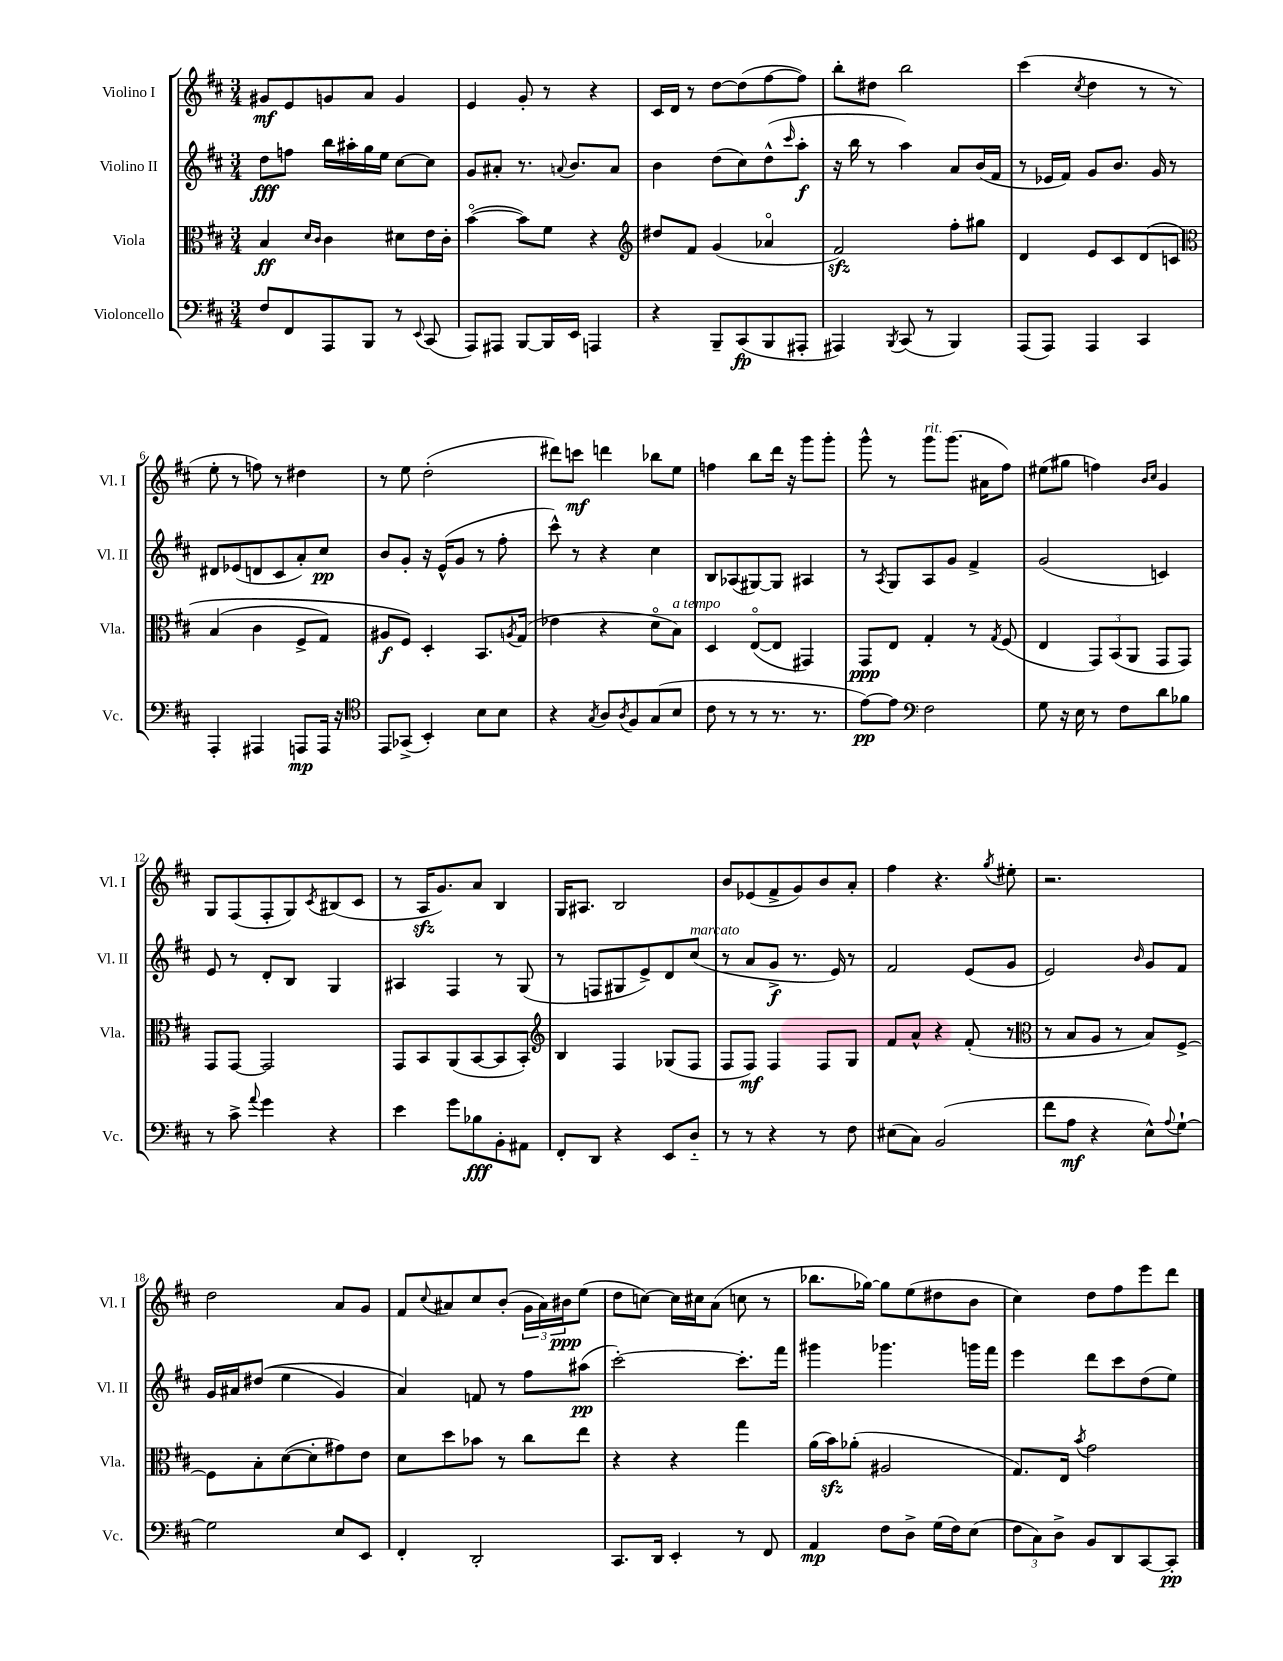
<<
\new StaffGroup <<
\new Staff = "s0" \with { instrumentName = "Violino I" shortInstrumentName = "Vl. I" } {
    \clef treble \key d \major \numericTimeSignature \time 3/4
    gis'8\mf e'8 g'8 a'8 g'4 |
    e'4 g'8-. r8 r4 |
    cis'16 d'16 r8 d''8~ d''8( fis''8~ fis''8) |
    b''8-. dis''8 b''2 |
    cis'''4( \acciaccatura { cis''8 } d''4 r8 r8 |
    e''8-. r8 f''8) r8 dis''4 |
    r8 e''8 d''2-.( |
    dis'''8) c'''8\mf d'''4 bes''8 e''8 |
    f''4 b''8 d'''16 r16 g'''8 g'''8-. |
    g'''8-^ r8 g'''8^\markup { \italic "rit." } g'''8.( ais'16 fis''8) |
    eis''8( gis''8 f''4) \grace { b'16 cis''16 } g'4 |
    g8 fis8( fis8-. g8) \acciaccatura { cis'8 } bis8( cis'8 |
    r8 a16\sfz g'8.) a'8 b4 |
    g16 ais8. b2 |
    b'8 ees'8( fis'8-> g'8) b'8 a'8-. |
    fis''4 r4. \acciaccatura { g''8 } eis''8-. |
    r2. |
    d''2 a'8 g'8 |
    fis'8 \appoggiatura { cis''8 } ais'8 cis''8 b'8-.( \tuplet 3/2 { g'16 ais'16) bis'16\ppp } e''8( |
    d''8 c''8~) c''16 cis''16 a'8( c''8 r8 |
    bes''8. ges''16~) ges''8 e''8( dis''8 b'8 |
    cis''4) d''8 fis''8 e'''8 d'''8 \bar "|." |
}
\new Staff = "s1" \with { instrumentName = "Violino II" shortInstrumentName = "Vl. II" } {
    \clef treble \key d \major \numericTimeSignature \time 3/4
    d''8\fff f''8 b''16 ais''16-. g''16 e''16 cis''8~ cis''8 |
    g'8 ais'8-. r8. \appoggiatura { a'8 } b'8. a'8 |
    b'4 d''8( cis''8) d''8-^( \grace { cis'''16 } a''8-.\f |
    r16 b''16 r8 a''4) a'8 b'16( fis'16 |
    r8 ees'16 fis'16) g'8 b'8. g'16 r8 |
    dis'8 ees'8( d'8 cis'8 a'8-.) cis''8\pp |
    b'8 g'8-. r16 e'16-^( g'8 r8 fis''8-. |
    cis'''8-^) r8 r4 cis''4 |
    b8 aes8( gis8~) gis8 ais4 |
    r8 \acciaccatura { a8 } g8 a8 g'8 fis'4-> |
    g'2( c'4) |
    e'8 r8 d'8-. b8 g4 |
    ais4 fis4 r8 g8( |
    r8 f8 gis8 e'8->) d'8 cis''8^\markup { \italic "marcato" }( |
    r8 a'8 g'8->\f r8. e'16) r8 |
    fis'2 e'8( g'8 |
    e'2) \grace { b'16 } g'8 fis'8 |
    g'16 ais'16 dis''8(\( e''4 g'4) |
    a'4\) f'8 r8 fis''8 ais''8\pp( |
    cis'''2~-.) cis'''8.-. fis'''16 |
    gis'''4 ges'''4. g'''16 fis'''16 |
    e'''4 d'''8 cis'''8 d''8( e''8) \bar "|." |
}
\new Staff = "s2" \with { instrumentName = "Viola" shortInstrumentName = "Vla." } {
    \clef alto \key d \major \numericTimeSignature \time 3/4
    b4\ff \grace { d'16 cis'16 } cis'4 dis'8 e'16 cis'16-. |
    b'4~\flageolet( b'8) fis'8 r4 |
    \clef treble dis''8 fis'8 g'4( aes'4\flageolet |
    fis'2\sfz) fis''8-. gis''8 |
    d'4 e'8 cis'8 d'8\( c'8 |
    \clef alto b4( cis'4 fis8-> g8) |
    ais8\f fis8\) d4-. b,8. \acciaccatura { a8 } g16( |
    ees'4 r4 d'8\flageolet b8^\markup { \italic "a tempo" }) |
    d4 e8~\flageolet( e8 gis,4) |
    g,8\ppp e8 g4-. r8 \acciaccatura { g8 } fis8( |
    e4 \tuplet 3/2 { g,8) b,8( a,8 } g,8 g,8) |
    g,8 g,8~ g,2 |
    g,8 b,8 a,8( b,8~ b,8 b,8-.) |
    \clef treble b4 fis4 ges8( fis8 |
    fis8 fis8\mf) fis4 fis8 g8 |
    fis'8 a'8-^ r4 fis'8-.( r8 |
    \clef alto r8 b8 a8 r8 b8) fis8~-> |
    fis8 b8-. d'8~( d'8-. gis'8) e'8 |
    d'8 d''8 bes'8 r8 cis''8 e''8 |
    r4 r4 g''4 |
    a'16( b'16\sfz) aes'8-.( ais2 |
    g8.) e16 \acciaccatura { b'8 } g'2 \bar "|." |
}
\new Staff = "s3" \with { instrumentName = "Violoncello" shortInstrumentName = "Vc." } {
    \clef bass \key d \major \numericTimeSignature \time 3/4
    fis8 fis,8 a,,8 b,,8 r8 \appoggiatura { e,8 } cis,8( |
    a,,8) ais,,8 b,,8~ b,,16 e,16 a,,4 |
    r4 b,,8-- cis,8\fp( b,,8 ais,,8-. |
    ais,,4) \acciaccatura { b,,8 } cis,8( r8 b,,4) |
    a,,8( a,,8) a,,4 cis,4 |
    a,,4-. ais,,4 a,,8\mp a,,16 r16 |
    \clef tenor e,8 ges,8->( b,4-.) b8 b8 |
    r4 \acciaccatura { g8 } a8 \acciaccatura { a8 } fis8 g8( b8 |
    cis'8 r8 r8 r8. r8. |
    e'8~\pp) e'8 \clef bass fis2 |
    g8 r16 e16 r8 fis8 d'8 bes8 |
    r8 cis'8-> \appoggiatura { a'8 } g'4 r4 |
    e'4 g'8 bes8\fff b,8-. ais,8 |
    fis,8-. d,8 r4 e,8 d8-_ |
    r8 r8 r4 r8 fis8 |
    eis8( cis8) b,2( |
    fis'8 a8\mf r4 e8-^) \appoggiatura { a8 } g8~-! |
    g2 e8 e,8 |
    fis,4-. d,2-. |
    cis,8. d,16 e,4-. r8 fis,8 |
    a,4\mp fis8 d8-> g16( fis16) e8( |
    \tuplet 3/2 { fis8 cis8) d8-> } b,8 d,8 cis,8~ cis,8-.\pp \bar "|." |
}
>>
>>
